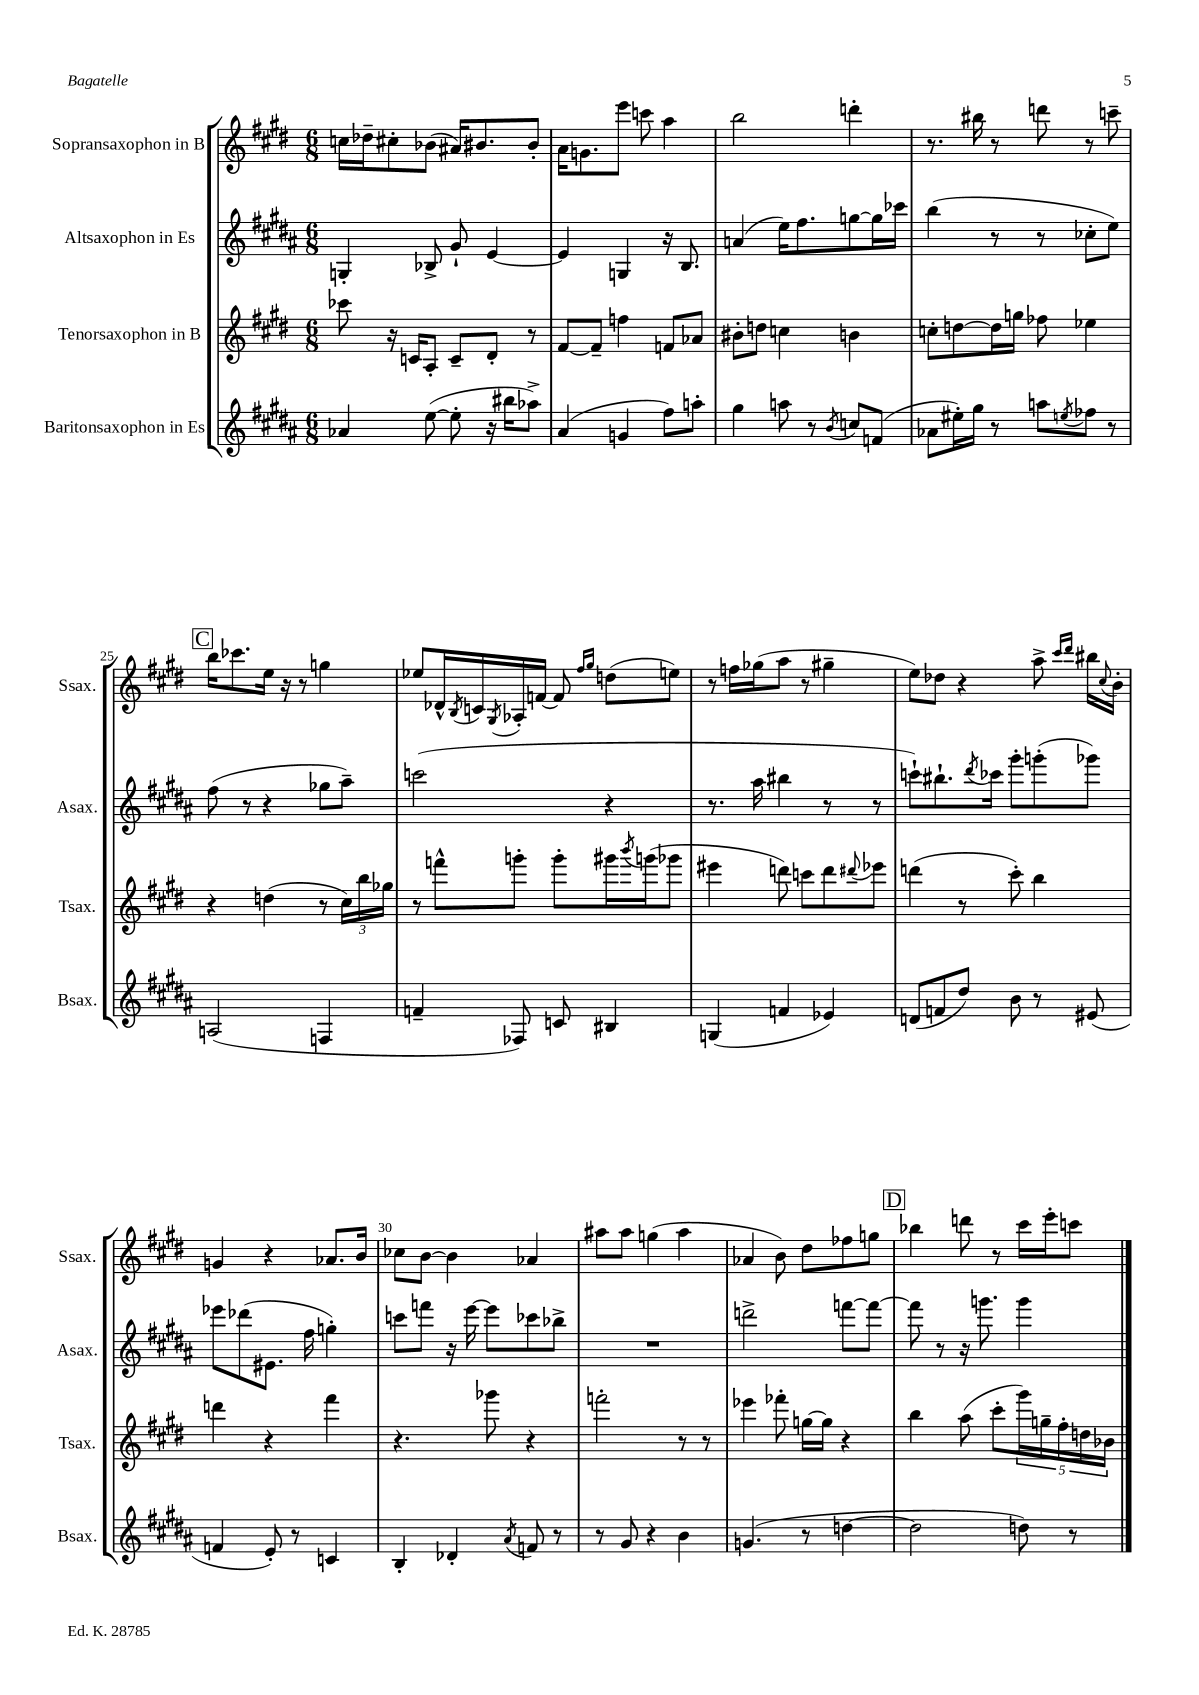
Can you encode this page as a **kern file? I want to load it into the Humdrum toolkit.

**kern	**kern	**kern	**kern
*part4	*part3	*part2	*part1
*staff4	*staff3	*staff2	*staff1
*I"Baritonsaxophon in Es	*I"Tenorsaxophon in B	*I"Altsaxophon in Es	*I"Sopransaxophon in B
*I'Bsax.	*I'Tsax.	*I'Asax.	*I'Ssax.
*clefG2	*clefG2	*clefG2	*clefG2
*k[f#c#g#d#a#]	*k[f#c#g#d#]	*k[f#c#g#d#a#]	*k[f#c#g#d#]
*M6/8	*M6/8	*M6/8	*M6/8
=21	=21	=21	=21
4a-X/	8ccc-X\	4Gn'/	16ccn\LL
.	.	.	16dd-X~\J
.	16r	.	8cc#X'\
.	16cn/KL	.	.
([8ee\	8A'/J	8B-X^/	(8b-X\J
8ee'\]	8c~/L	8g#`/	16a#X/KL)
.	.	.	8.b#X/
16r	8d#'/J	[4e/	.
16bb#X\KL	.	.	.
8aa-X^\J)	8r	.	8b#'/J
=22	=22	=22	=22
(4a#/	[8f#/L	4e/]	16a\KL
.	.	.	8.gn\
.	8f#~/J]	.	.
4gn/	4ffn\	4Gn/	8eee\J
.	.	.	8cccn\
8ff#\L)	8fn/L	16r	4aa\
.	.	8.B/	.
8aan'\J	8a-X/J	.	.
=23	=23	=23	=23
4gg#\	8b#X'\L	(4an/	2bb\
.	8ddn\J	.	.
8aan\	4ccn\	16ee\KL)	.
.	.	8.ff#\	.
8r	.	.	.
8qb/	.	.	.
8ccn/L	4bn\	[8ggn\	4dddn'\
(8fn/J	.	16gg\L]	.
.	.	16ccc-X\JJ	.
=24	=24	=24	=24
8a-X\L	8ccn'\L	(4bb\	8.r
16ee#X'\L)	[8ddn\	.	.
16gg#\JJ	.	.	16bb#X\
8r	16dd\L]	8r	8r
.	16ggn\JJ	.	.
8aan\L	8ff-X\	8r	8dddn\
8qeen/	.	.	.
8ff-X\J	4ee-X\	8cc-X'\L	8r
8r	.	8ee\J)	8cccn~\
!!LO:LB:g=z
!!LO:REH:place=s1:t=C
=25	=25	=25	=25
(2An/	4r	(8ff#\	16bb\KL
.	.	.	8.ccc-X\
.	.	8r	.
.	(4ddn\	4r	16ee\Jk
.	.	.	16r
.	.	.	8r
4Fn/	8r	8gg-X\L	4ggn\
.	24cc#\LL)	8aa#~\J)	.
.	24bb\	.	.
.	24gg-X\JJ	.	.
=26	=26	=26	=26
4fn~/	8r	(2cccn\	8ee-X/L
.	8fffn^^\L	.	16d-X^^/L
.	.	.	8qB/
.	.	.	16cn/
.	.	.	8qG#/
8F-X/)	8gggn'\J	.	16A-X'/
.	.	.	[16fn/JJ
8cn/	8ggg'\L	.	8f/]
.	.	.	16qqff#/LL
.	.	.	16qqgg#/JJ
4B#X/	16ggg#X\L	4r	(8ddn\L
.	8qbbb/	.	.
.	(16gggn\J	.	.
.	8ggg-X\J	.	8een\J)
=27	=27	=27	=27
(4Gn/	4eee#X\	8.r	8r
.	.	.	16ffn\LL
.	.	16aa#\	(16gg-X\J
4fn/	8dddn\)	4bb#X\	8aa\J
.	8cccn\L	.	8r
4e-X/)	8ddd\	8r	4gg#X~\
.	8qqddd#X/	.	.
.	8eee-X\J	8r	.
=28	=28	=28	=28
(8dn/L	(4dddn\	8cccn`\L)	8ee\L)
8fn/	.	8.bb#X`\	8dd-X\J
8dd#/J)	8r	.	4r
.	.	8qddd#/	.
.	.	16ccc-X\Jk	.
8b\	8ccc#'\)	8ggg#'\L	.
8r	4bb\	(8gggn'\	8aa^\
.	.	.	16qqccc#/LL
.	.	.	16qqddd#/JJ
(8e#X/	.	8ggg-X\J)	16bb#X\LL
.	.	.	8qqcc#/
.	.	.	16b'\JJ
!!LO:LB:g=z
=29	=29	=29	=29
4fn/	4dddn\	8eee-X\L	4gn/
.	.	(8ddd-X\	.
8e'/)	4r	8.e#X\J	4r
8r	.	.	.
.	.	16ff#\	.
4cn/	4fff#\	4ggn'\)	8.a-X/L
.	.	.	16b/Jk
=30	=30	=30	=30
4B'/	4.r	8cccn\L	8cc-X\L
.	.	8fffn\J	[8b\J
4d-X'/	.	16r	4b\]
.	.	[16eee\	.
.	8ggg-X\	8eee\L]	.
8qa#/	.	.	.
8fn/	4r	8ccc-X\	4a-X/
8r	.	8bb-X^\J	.
=31	=31	=31	=31
8r	2fffn'\	2.r	8aa#X\L
8g#/	.	.	8aa#\J
4r	.	.	(4ggn\
4b\	8r	.	4aa#\
.	8r	.	.
=32	=32	=32	=32
(4.gn/	4eee-X\	2dddn^\	4a-X/
.	8fff-X'\	.	8b\)
8r	[16ggn\LL	.	8dd#\L
.	16gg\JJ]	.	.
[4ddn\	4r	[8fffn\L	8ff-X\
.	.	8fff\J_	8ggn\J
!!LO:REH:place=s1:t=D
=33	=33	=33	=33
2dd\]	4bb\	8fff\]	4bb-X\
.	.	8r	.
.	(8aa\	16r	8dddn\
.	.	8.gggn\	.
.	8ccc#'\L	.	8r
8ddn\)	20ggg#\L)	4ggg\	16ccc#\LL
.	20ggn~\	.	.
.	.	.	16eee'\J
.	20ff#'\	.	.
8r	.	.	8cccn\J
.	20ddn\	.	.
.	20b-X\JJ	.	.
==	==	==	==
*-	*-	*-	*-
